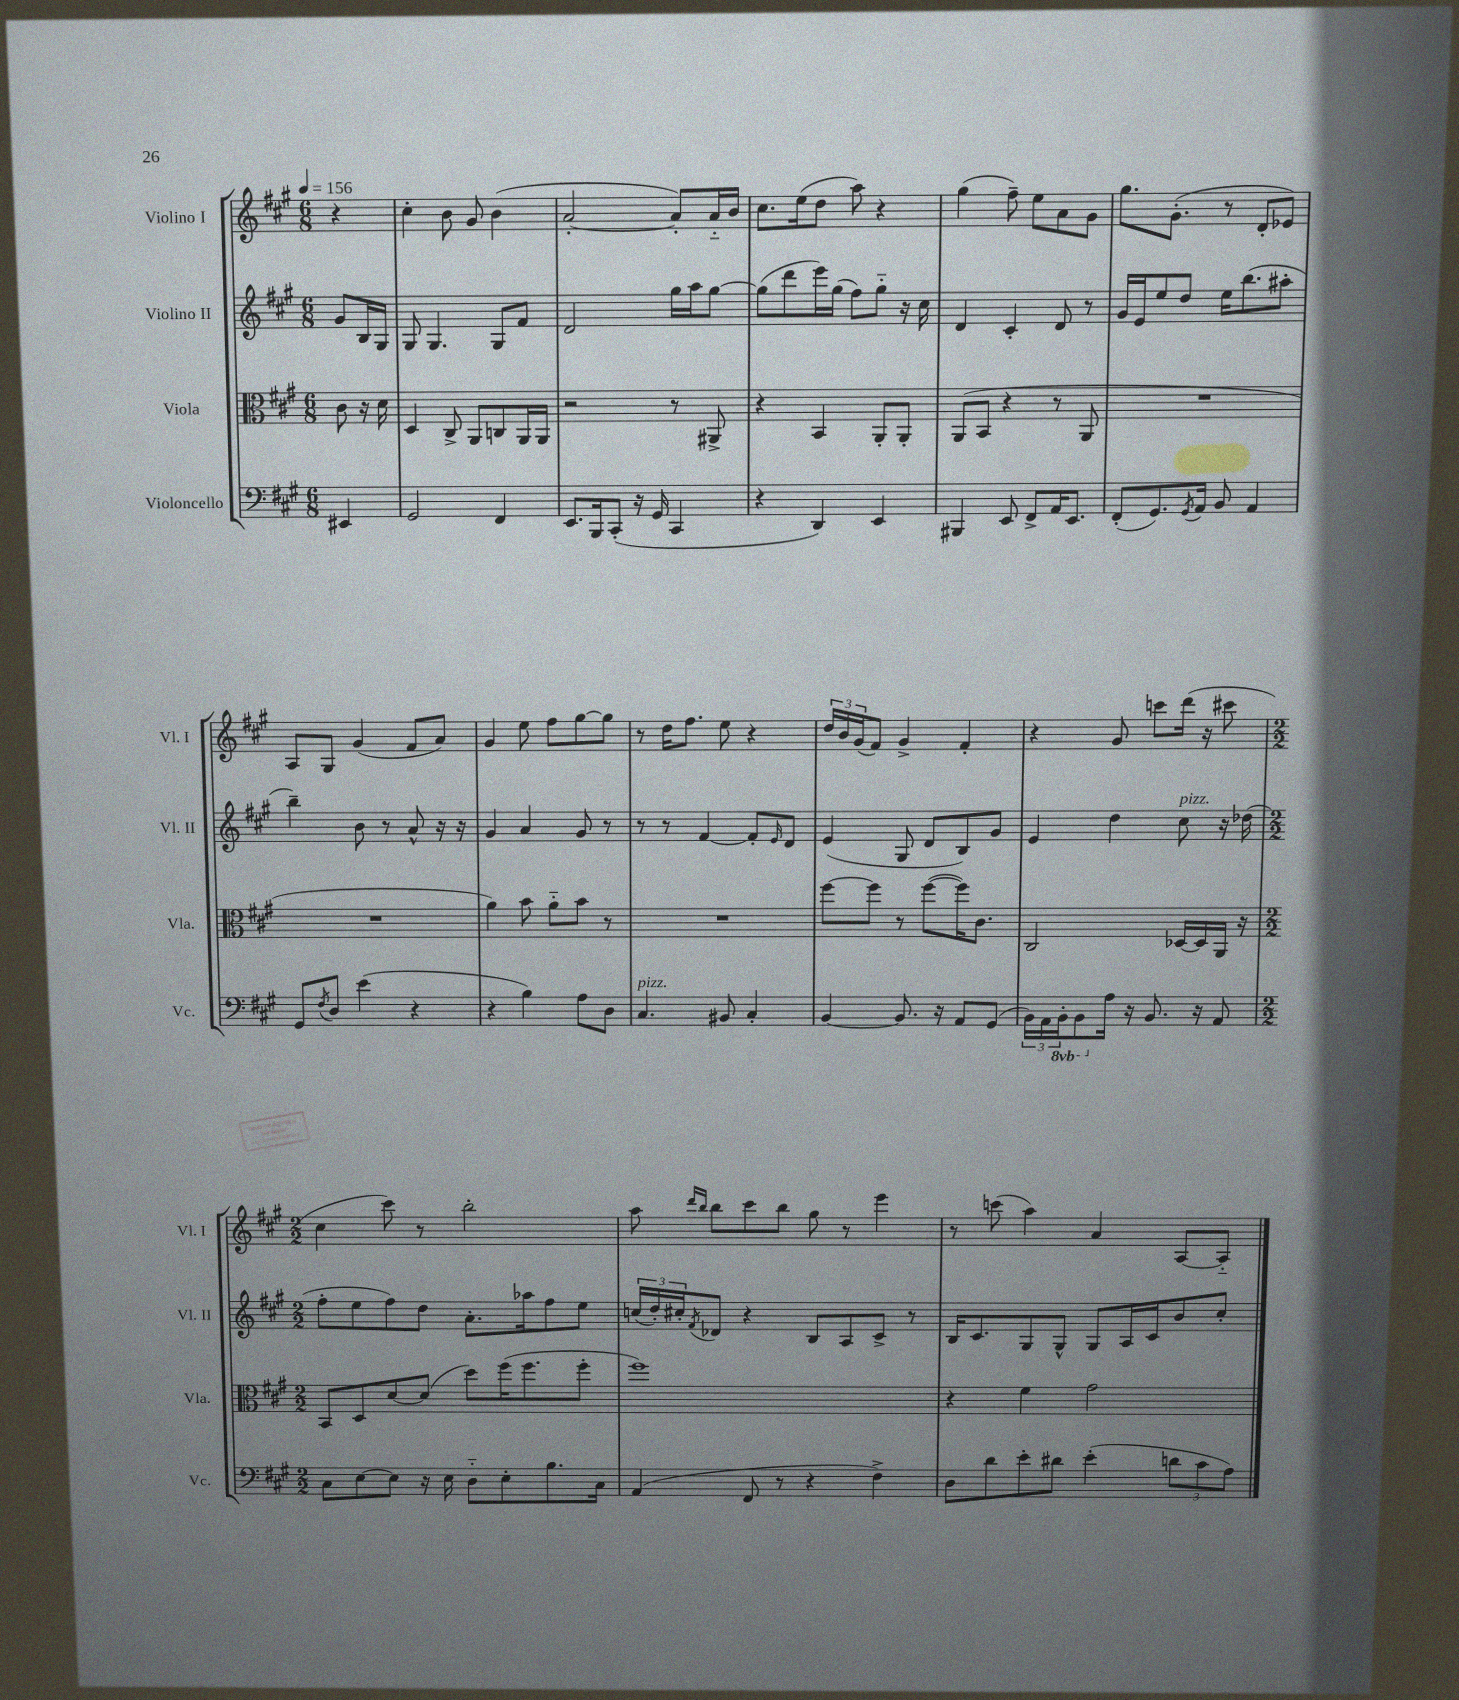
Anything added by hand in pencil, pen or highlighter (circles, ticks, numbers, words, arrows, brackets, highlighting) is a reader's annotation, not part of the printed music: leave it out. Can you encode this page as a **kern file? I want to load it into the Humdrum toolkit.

**kern	**kern	**kern	**kern
*staff4	*staff3	*staff2	*staff1
*clefF4	*clefC3	*clefG2	*clefG2
*k[f#c#g#]	*k[f#c#g#]	*k[f#c#g#]	*k[f#c#g#]
*M6/8	*M6/8	*M6/8	*M6/8
*MM156	*MM156	*MM156	*MM156
4EE#/	8c#\	8g#/L	4r
.	16r	16B/L	.
.	16d\	16G#/JJ	.
=	=	=	=
2GG#/	4D/	8G#/	4cc#'\
.	.	4.G#/	.
.	8C#^/	.	8b\
.	8AA/L	.	8g#/
4FF#/	8C/	8G#/L	(4b\
.	16AA/L	8f#/J	.
.	16AA/JJ	.	.
=	=	=	=
8.EE/L	2r	2d/	[2a'/
16BBB/k	.	.	.
(8CC#'/J	.	.	.
16r	.	.	.
16GG#/	.	.	.
4CC#/	8r	16gg#\LL	8a'/]L)
.	.	16aa\J	.
.	8AA#^/	[8gg#\J	16a'~/L
.	.	.	16b/JJ
=	=	=	=
4r	4r	(8gg#\]L	8.cc#\L
.	.	8ddd\	.
.	.	.	(16ee\k
4DD/)	4BB/	16eee\L)	8dd\J
.	.	(16gg#\JJ	.
.	.	8ff#\L)	8aa\)
4EE/	8AA'/L	8gg#'~\J	4r
.	8AA'/J	16r	.
.	.	16cc#\	.
=	=	=	=
4BBB#/	(8AA/L	4d/	(4gg#\
.	8BB/J	.	.
8EE/	4r	4c#'/	8ff#~\)
8FF#^/L	.	.	8ee\L
16AA/K	8r	8d/	8a\
8.EE/J	.	.	.
.	8AA/	8r	8g#\J
=	=	=	=
(8FF#'/L	2.r	16g#/LL	8.gg#\L
.	.	16e/J	.
8.GG#/)	.	8ee/	.
.	.	.	(8.g#'\J
.	.	8dd/J	.
8qGG#/	.	.	.
16AA/Jk	.	.	.
8BB/	.	16ee\LK	8r
.	.	(8.bb\	.
4AA/	.	.	8d'/L
.	.	8aa#'\J	8e-/J)
=	=	=	=
8GG#/L	2.r	4bb~\)	8A/L
8qF#/	.	.	.
8D/J	.	.	8G#/J
(4e\	.	8b\	(4g#/
.	.	8r	.
4r	.	8a^^/	8f#/L
.	.	16r	8a/J)
.	.	16r	.
=	=	=	=
4r	4a\)	4g#/	4g#/
4B\)	8b\	4a/	8ee\
.	8a'~\L	.	8ff#\L
8A\L	8b\J	8g#/	[8gg#\
8D\J	8r	8r	8gg#\]J
=	=	=	=
4.C#/	2.r	8r	8r
.	.	8r	16dd\LK
.	.	.	8.ff#\J
.	.	[4f#/	.
8BB#/	.	.	8ee\
4C#'/	.	8f#'/]L	4r
.	.	16qqe/	.
.	.	8d/J	.
=	=	=	=
[4BB/	[8ff#\L	(4e/	24dd/LL
.	.	.	24b/
.	.	.	(24g#/J
.	8ff#\]J	.	8f#/J)
8.BB/]	8r	8G#/	4g#^/
.	([8ff#\L	8d/L	.
16r	.	.	.
8AA/L	16ff#\]K)	8B/)	4f#'/
.	8.c#\J	.	.
(8GG#/J	.	8g#/J	.
=	=	=	=
24BB\LL)	2C#/	4e/	4r
24AA\	.	.	.
24BBB'\J	.	.	.
8BBB\	.	.	.
16A\Jk	.	4dd\	8g#/
16r	.	.	.
8.BB/	.	.	8ccc\L
.	[16D-/LL	8cc#\	(16ddd\Jk
16r	16D-/]	.	16r
8AA/	16AA/JJ	16r	8ccc#\
.	16r	(16dd-\	.
=	=	=	=
*M2/2	*M2/2	*M2/2	*M2/2
8C#\L	8BB/L	8ff#'\L	4cc#\
[8E\	8D/	8ee\	.
8E\]J	[8d/	8ff#\)	8ccc#\)
16r	(8d/]J	8dd\J	8r
16E\	.	.	.
8D'~\L	8dd\L)	8.a'\L	2bb'\
8E'\	(16ff#\K	.	.
.	8.ff#\	16aa-\k	.
8.B\	.	8ff#\	.
.	8ff#'\J	8ee\J	.
16C#\Jk	.	.	.
=	=	=	=
(4AA/	1ff#)	(24cc/LL	8aa\
.	.	24dd'/)	.
.	.	24cc#'/J	.
.	.	.	16qqddd/LL
.	.	8qf#/	16qqbb/JJ
.	.	8d-/J	8bb\L
8FF#/	.	4r	8ccc#\
8r	.	.	8bb\J
4r	.	8B/L	8gg#\
.	.	8A/	8r
4F#^\)	.	8c#^/J	4eee\
.	.	8r	.
=	=	=	=
8D\L	4r	16B/LK	8r
.	.	8.c#/	.
8d\	.	.	(8ccc\
8e'\	4f#\	8G#/	4aa\)
8d#\J	.	8G#^^/J	.
(4e'\	2g#\	8G#/L	4a/
.	.	16A/L	.
.	.	16c#/J	.
12d\L	.	8b/	[8A/L
12c#\	.	.	.
.	.	8cc#'/J	8A'~/]J
12A\J)	.	.	.
==	==	==	==
*-	*-	*-	*-
